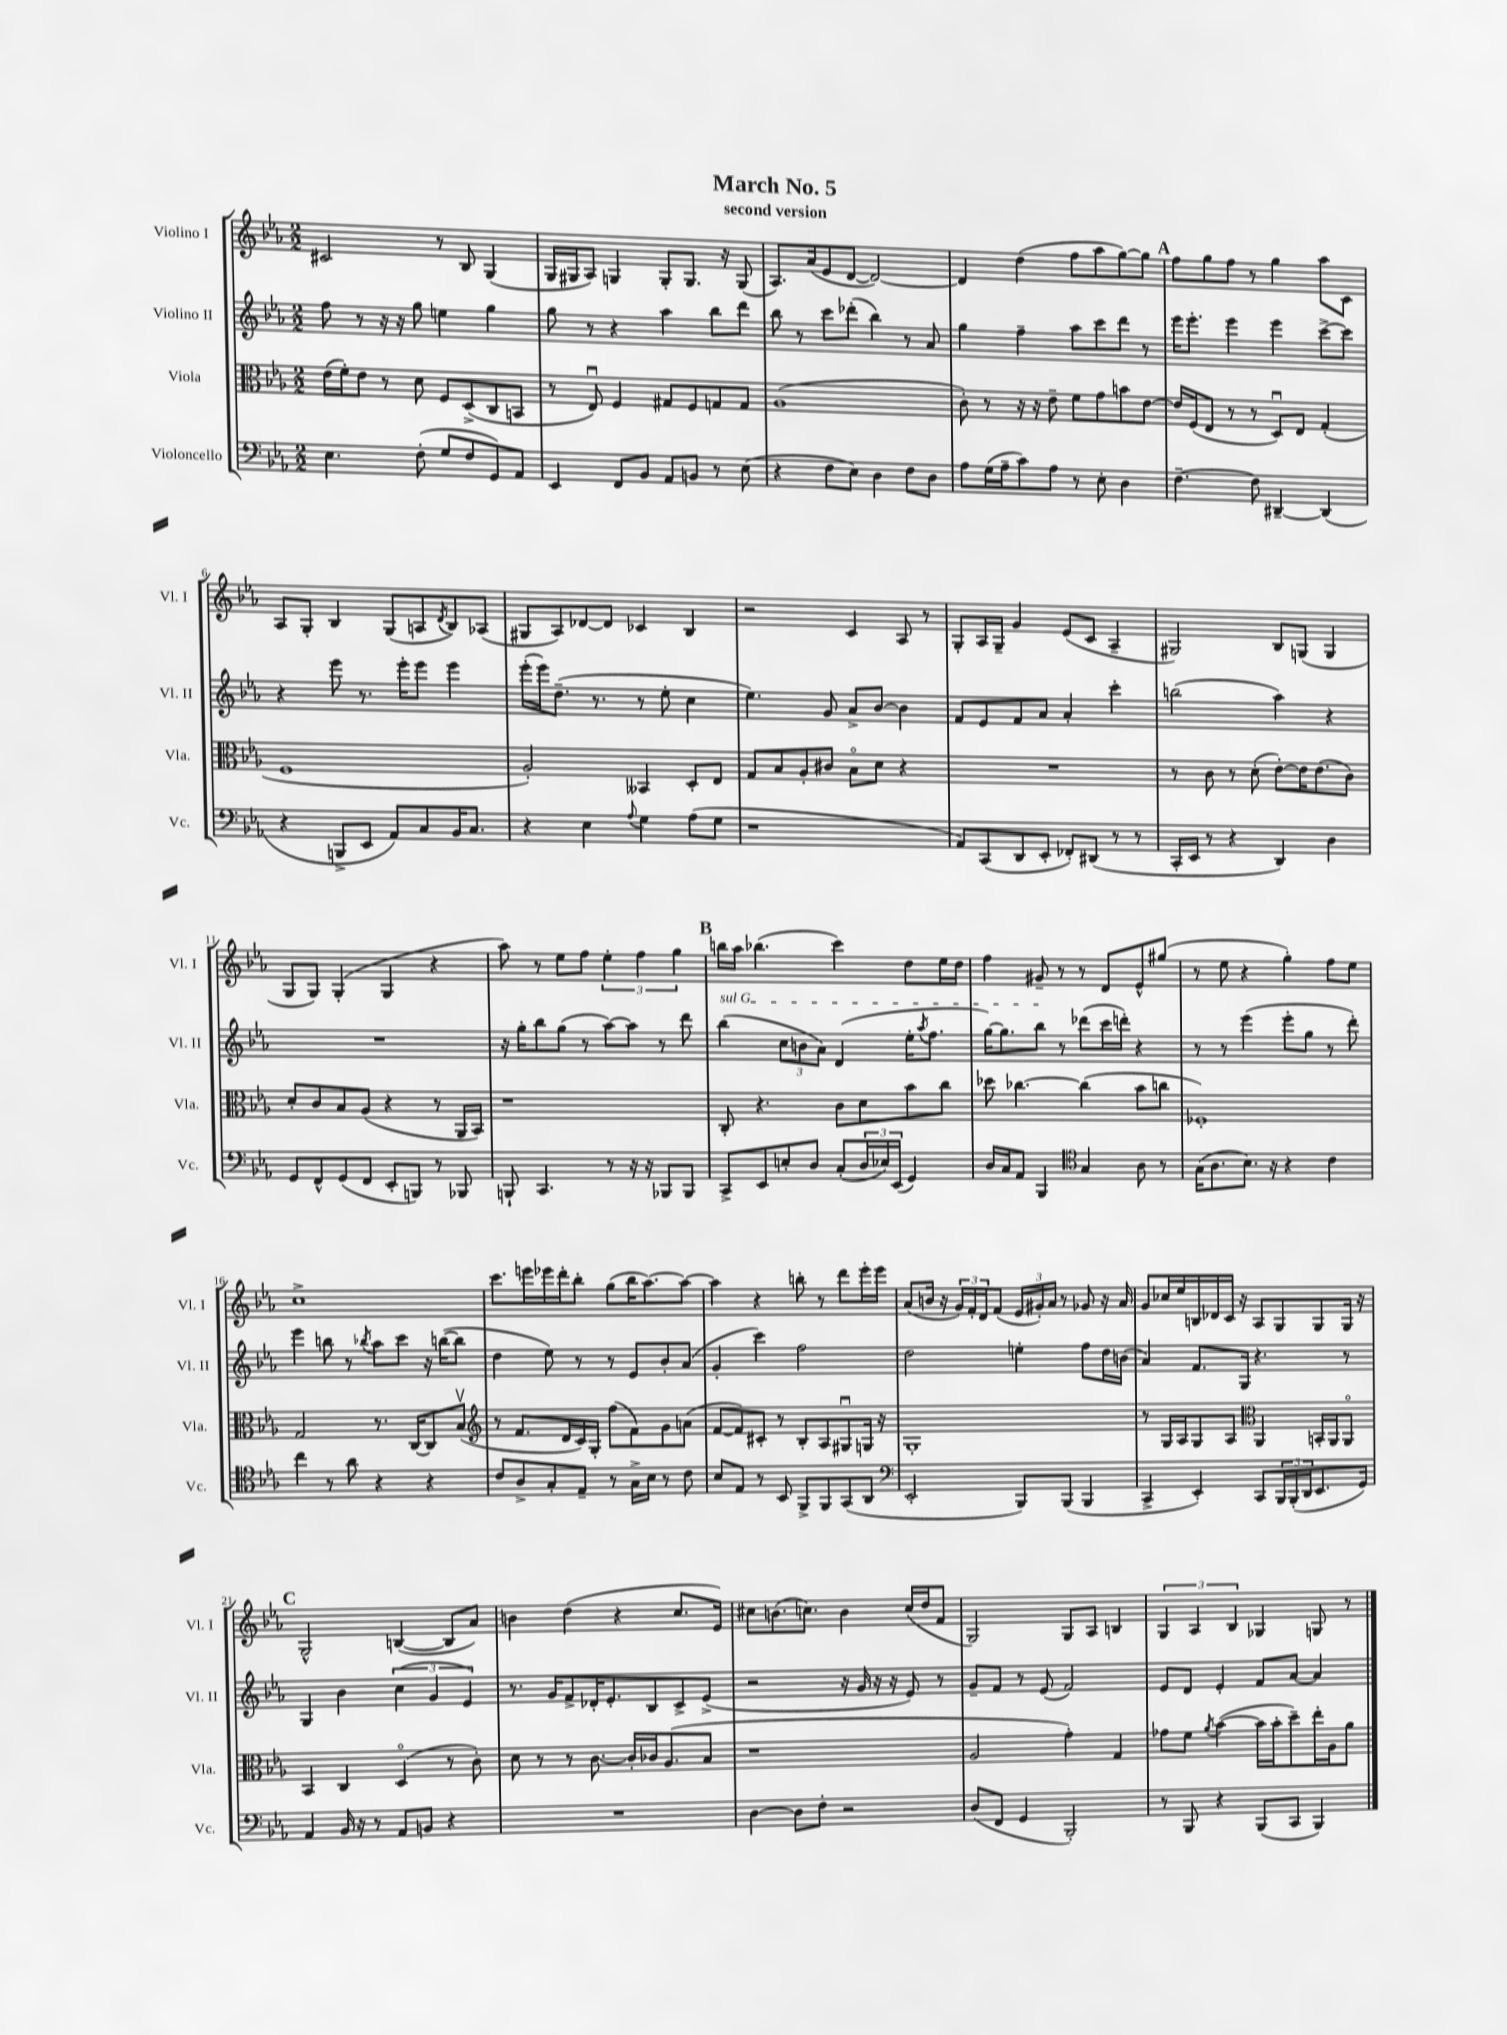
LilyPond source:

\header { title = "March No. 5" subtitle = "second version" }
<<
\new StaffGroup <<
\new Staff = "s0" \with { instrumentName = "Violino I" shortInstrumentName = "Vl. I" } {
    \clef treble \key ees \major \numericTimeSignature \time 2/2
    cis'2 r8 bes8 g4( |
    g16 gis16 aes8) g4 g8-. g8. r16 g8( |
    aes8.) aes'16( ees'8 d'8~ d'2~) |
    d'4 d''4( f''8 aes''8 g''8~) g''8 |
    \mark \markup { \bold "A" } f''8 g''8 f''8 r8 g''4 aes''8 c'8 |
    aes8 g8-. bes4 g8( a8 \acciaccatura { d'8 } bes8) aes8( |
    gis8 aes8) des'8~ des'8 ces'4 bes4 |
    r2 c'4 aes8 r8 |
    g8-. aes16 g16-- g'4 ees'8( c'8 aes4-- |
    gis2) bes8 g8( g4 |
    g8 g8) g4-.( g4 r4 |
    aes''8) r8 ees''8 f''8 \tuplet 3/2 { ees''4-. f''4 g''4 } |
    \mark \markup { \bold "B" } b''16 aes''16 bes''4.( c'''4) d''8 ees''16 d''16 |
    f''4 gis'8-- r8 r8 d'8 ees'8-^ gis''8( |
    r8 ees''8 r4 g''4-.) f''8 ees''8 |
    c''1-> |
    c'''8. e'''16 ees'''16 d'''16-. bes''8-. g''8( bes''16 aes''8.~) aes''8~ |
    aes''4 r4 b''8-. r8 d'''8 ees'''16-. ees'''16 |
    aes'8( b'16 r16 \tuplet 3/2 { g'16) f'16-. d'16 } f'8( \tuplet 3/2 { ees'16 gis'16-.) aes'16 } r8 ges'8 r16 aes'16 |
    g'8 ces''16 ees''16 b16 des'16 c'16 r16 aes8 g8 g8 g16 r16 |
    \mark \markup { \bold "C" } g2-^ b4~( b8 aes'8) |
    b'4 d''4( r4 c''8. ees'16) |
    cis''8 b'8.( c''8.) b'4 c''16( d''16 f'8 |
    g2) g8 aes8 b4 |
    \tuplet 3/2 { g4 aes4 bes4 } ges4 g8 r8 \bar "|." |
}
\new Staff = "s1" \with { instrumentName = "Violino II" shortInstrumentName = "Vl. II" } {
    \clef treble \key ees \major \numericTimeSignature \time 2/2
    f''8 r8 r16 r16 g''8 e''4 g''4 |
    g''8 r8 r4 aes''4 bes''8 d'''8 |
    bes''8 r8 c'''8 des'''8-.( bes''4) r8 aes'8 |
    g''4 f''4-- aes''8 c'''8 d'''8 r8 |
    \mark \markup { \bold "A" } ees'''16 ees'''8.-. ees'''4 ees'''4 c'''8~-> c'''8 |
    r4 ees'''8 r8. ees'''16-. ees'''8 ees'''4 |
    ees'''16-.( ees'''16) d''8.--( r8. r8 ees''8-. c''4 |
    ees''4.) g'8 aes'8-> bes'8~ bes'4 |
    f'8 ees'8 f'8 aes'8 aes'4-. c'''4-. |
    b''2( aes''4) r4 |
    R1 |
    r16 g''16-. bes''8 g''8( r8 aes''8~) aes''8 r8 d'''8 |
    \mark \markup { \bold "B" } \once \override TextSpanner.bound-details.left.text = \markup { \italic "sul G" } bes''4\startTextSpan( \tuplet 3/2 { c''8 b'8 aes'8) } d'4( ees''16-. \acciaccatura { aes''8 } f''8. |
    g''16~) g''8. bes''8\stopTextSpan r8 des'''8( c'''16 d'''16-.) r4 |
    r8 r8 ees'''4( ees'''8-. g''8 r8 d'''8-.) |
    ees'''4 b''8 r8 \acciaccatura { bes''8 } aes''8 c'''8 r16 b''16~( b''8 |
    d''4 ees''8) r8 r8 ees'8 bes'8-. aes'8( |
    g'4-. c'''4) f''2 |
    d''2 e''4-. f''8 d''16 b'16( |
    aes'4) f'8. g16 r4. r8 |
    \mark \markup { \bold "C" } g4 bes'4 \tuplet 3/2 { c''4( g'4 ees'4) } |
    r8. g'16 f'8-> des'16-. ees'8.-. bes8 c'8-> ees'8->( |
    r2 r16 g'16 r16 r16 ees'8) r8 |
    g'8-- f'8 r8 ees'8( f'2) |
    ees'8 d'8 ees'4-. f'8 aes'8~ aes'4 \bar "|." |
}
\new Staff = "s2" \with { instrumentName = "Viola" shortInstrumentName = "Vla." } {
    \clef alto \key ees \major \numericTimeSignature \time 2/2
    ees'16( f'16-.) ees'8 r8 d'8 f8 d8->( c8 b,8 |
    r8 ees8\downbow) f4 gis8 f8 g8 g8 |
    aes1( |
    c'8-.) r8 r16 r16 ees'8-- f'8 g'8 b'8 ees'8~ |
    \mark \markup { \bold "A" } ees'16 f16( ees8 r8 r8 d8\downbow) ees8 g4-.( |
    f1 |
    aes2-.) beses,4 d8-. ees8 |
    g8 bes8 aes8-. cis'8 bes8\flageolet d'8 r4 |
    R1 |
    r8 c'8 r8 d'8-.( ees'8~-.) ees'16 ees'8.( c'8) |
    d'8-. c'8 bes8 aes8( r4 r8 aes,16 bes,16) |
    r1 |
    \mark \markup { \bold "B" } c8-. r4. c'8 d'8 bes'8 c''8 |
    des''8 ces''4.~ ces''4( bes'8 c''8 |
    fes1-.) |
    g2 r8. c16~ c8 bes8\upbow( |
    \clef treble r8 f'8. d'16 c'16) g16-. f''8( f'8) g'8 a'8( |
    f'8~ f'8) cis'8-. r8 bes8-. aes8 gis8\downbow g16 r16 |
    g1-. |
    r8 g16 aes16 g8 aes8 \clef alto aes,4 b,16-. aes,16 aes,8\flageolet |
    \mark \markup { \bold "C" } bes,4 c4 d4\flageolet( r8 c'8-.) |
    d'8 r8 r8 c'8.~ c'16-. ces'16 aes8.( bes8 |
    r1 |
    aes2 g'4-.) g4 |
    ges'8 f'8 \acciaccatura { aes'8 } bes'4~( bes'16 bes'16-. d''8--) ees''16-. aes16 aes'8 \bar "|." |
}
\new Staff = "s3" \with { instrumentName = "Violoncello" shortInstrumentName = "Vc." } {
    \clef bass \key ees \major \numericTimeSignature \time 2/2
    ees4. f8-.( g8 f8 g,8) aes,8 |
    ees,4 f,8 bes,8 aes,8 b,8 r8 ees8( |
    r4 f8 ees8) d4 f8 d8 |
    aes8 g16( aes16-- c'8) aes8 r8 ees8-. d4 |
    \mark \markup { \bold "A" } f4.~-- f8 dis,4~-- dis,4( |
    r4 b,,8-> ees,8 aes,8) c8 bes,16 c8. |
    r4 ees4 \appoggiatura { aes8 } g4 aes8( g8 |
    r1 |
    aes,8) c,8( d,8 ees,8-. fes,8-.) dis,8( r8 r8 |
    c,16-. ees,16 r8 r4 d,4) d4 |
    g,8 f,8-^ g,8( f,8 ees,8-. b,,8) r8 bes,,8 |
    b,,8-! c,4. r8 r16 r16 bes,,8 bes,,8 |
    \mark \markup { \bold "B" } c,8-> ees,8 e8-. d8 c8-.( \tuplet 3/2 { d16 ees16) ees,16( } g,4) |
    d16 c16 aes,8 bes,,4 \clef tenor g4 aes8 r8 |
    g16( aes8. bes8.) r16 r4 c'4 |
    c''4 r8 aes'8 r4 r4 |
    c'8 aes8-> g8-. ees8-- r8 g16-> bes16 r8 c'8 |
    bes8 ees8 r8 bes,8 f,8-> f,8 g,8( aes,8 |
    \clef bass ees,2-. bes,,8) bes,,8( bes,,4 |
    c,4-> ees,4-.) c,8 \tuplet 3/2 { bes,,16 bes,,16-.( d,16 } ees,8. g,16) |
    \mark \markup { \bold "C" } aes,4 bes,16 r16 r8 aes,8 b,8 r4 |
    R1 |
    d4~ d8 f8-. r2 |
    d8( f,8 g,4 bes,,2-.) |
    r8 bes,,8 r4 bes,,8( c,8 bes,,4) \bar "|." |
}
>>
>>
